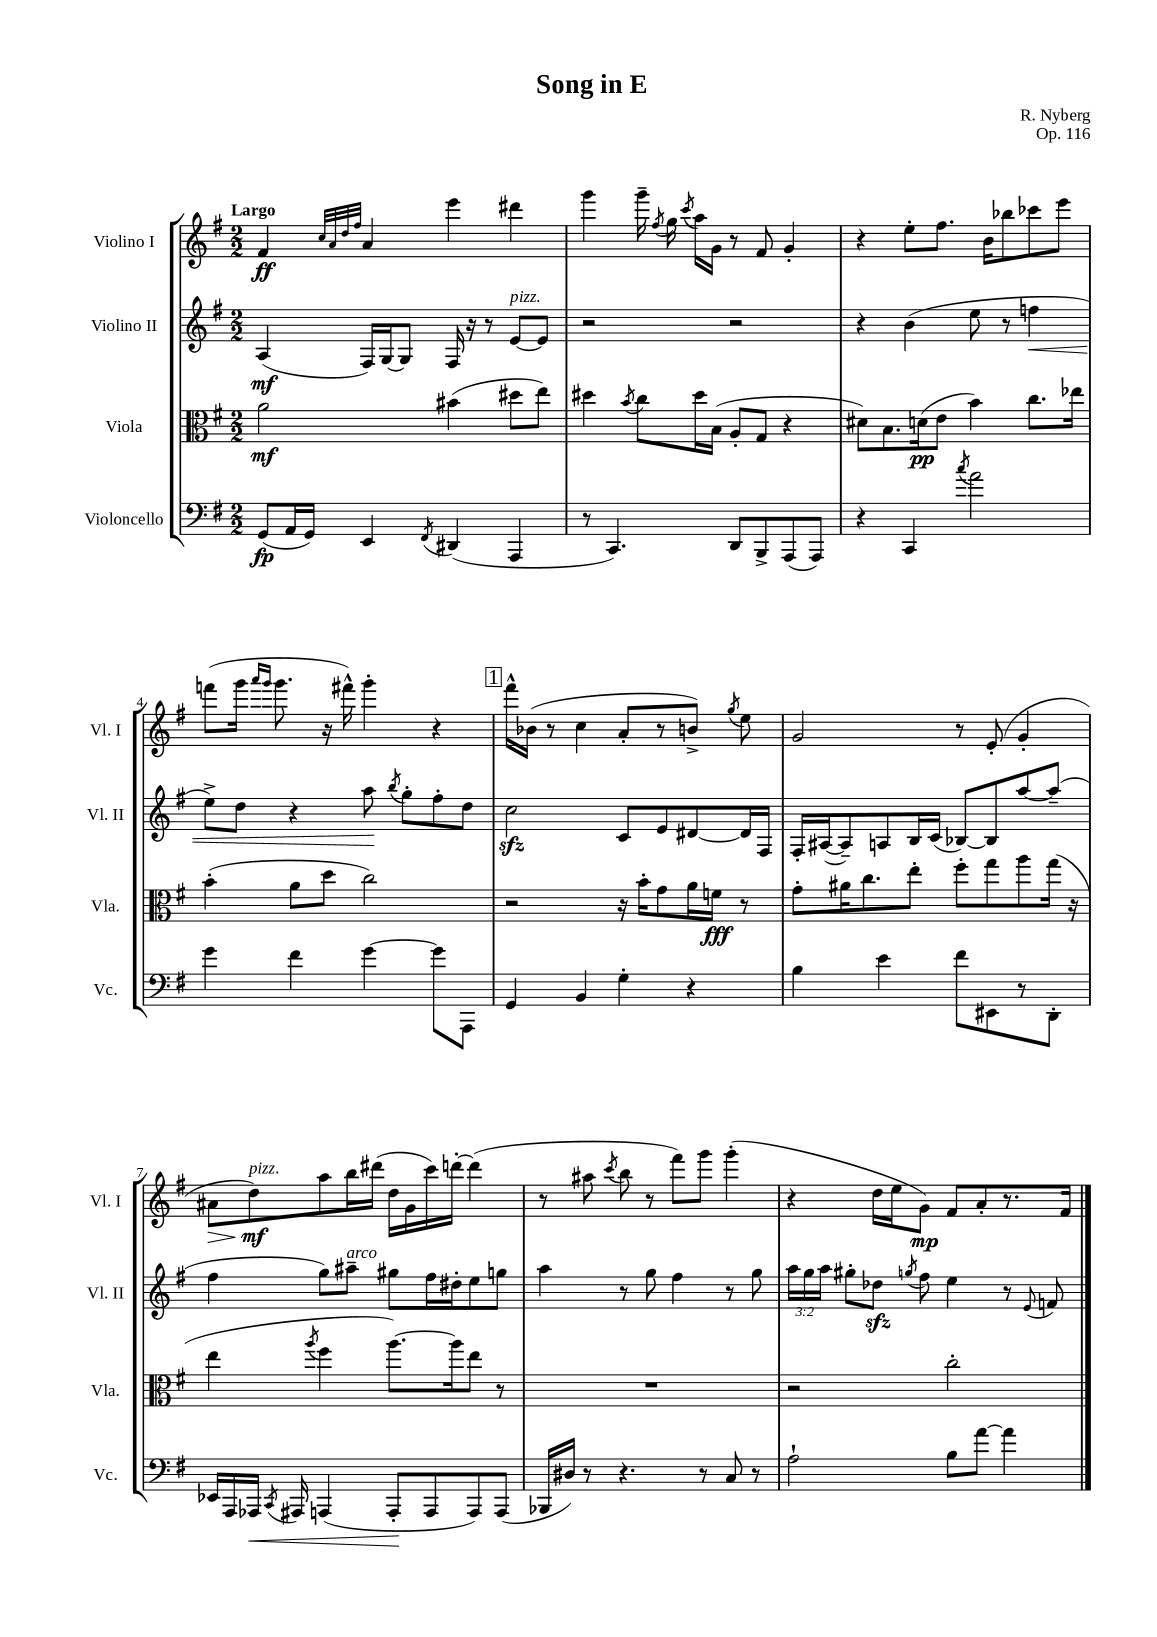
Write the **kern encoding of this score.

**kern	**dynam	**kern	**dynam	**kern	**dynam	**kern	**dynam
*part4	*part4	*part3	*part3	*part2	*part2	*part1	*part1
*staff4	*staff4	*staff3	*staff3	*staff2	*staff2	*staff1	*staff1
*I"Violoncello	*	*I"Viola	*	*I"Violino II	*	*I"Violino I	*
*I'Vc.	*	*I'Vla.	*	*I'Vl. II	*	*I'Vl. I	*
*clefF4	*	*clefC3	*	*clefG2	*	*clefG2	*
*k[f#]	*	*k[f#]	*	*k[f#]	*	*k[f#]	*
*M2/2	*	*M2/2	*	*M2/2	*	*M2/2	*
=1	=1	=1	=1	=1	=1	=1	=1
!	!	!	!	!	!	!LO:TX:a:B:t=Largo	!
(8GG/L	fp	2a\	mf	(4A/	mf	4f#/	ff
16AA/L	.	.	.	.	.	.	.
16GG/JJ)	.	.	.	.	.	.	.
.	.	.	.	.	.	32qqcc/LLL	.
.	.	.	.	.	.	32qqa/	.
.	.	.	.	.	.	32qqdd/	.
.	.	.	.	.	.	32qqff#/JJJ	.
4EE/	.	.	.	16F#/LL)	.	4a/	.
.	.	.	.	[16G/J	.	.	.
.	.	.	.	8G/J]	.	.	.
8qFF#/	.	.	.	.	.	.	.
(4DD#X/	.	(4b#X\	.	16F#/	.	4eee\	.
.	.	.	.	16r	.	.	.
.	.	.	.	8r	.	.	.
!	!	!	!	!LO:TX:a:i:t=pizz.	!	!	!
4AAA/	.	8dd#X\L	.	[8e/L	.	4ddd#X\	.
.	.	8ee\J)	.	8e/J]	.	.	.
=2	=2	=2	=2	=2	=2	=2	=2
8r	.	4dd#X\	.	2r	.	4ggg\	.
4.CC/)	.	.	.	.	.	.	.
.	.	8qb/	.	.	.	.	.
.	.	8cc\L	.	.	.	16ggg~\	.
.	.	.	.	.	.	8qff#/	.
.	.	.	.	.	.	16gg\	.
.	.	.	.	.	.	8qccc/	.
.	.	16dd#\L	.	.	.	16aa\LL	.
.	.	(16B\JJ	.	.	.	16g\JJ	.
8DD/L	.	8A'/L	.	2r	.	8r	.
8BBB^/	.	8G/J	.	.	.	8f#/	.
(8AAA/	.	4r	.	.	.	4g'/	.
8AAA/J)	.	.	.	.	.	.	.
=3	=3	=3	=3	=3	=3	=3	=3
4r	.	8d#X\L)	.	4r	.	4r	.
.	.	8.B\	.	.	.	.	.
4CC/	.	.	.	(4b\	.	8ee'\L	.
.	.	(16dn\k	pp	.	.	.	.
.	.	8e\J	.	.	.	8.ff#\J	.
8qcc/	.	.	.	.	.	.	.
2a\	.	4b\)	.	8ee\	.	.	.
.	.	.	.	.	.	16b\KL	.
.	.	.	.	8r	.	8bb-X\	.
!	!	!	!	!	!LO:HP:b	!	!
.	.	8.cc\L	.	4ffn\	<	8ccc-X\	.
.	.	.	.	.	.	8eee\J	.
.	.	16ee-X\Jk	.	.	.	.	.
!!LO:LB:g=z
=4	=4	=4	=4	=4	=4	=4	=4
4g\	.	(4b'\	.	8ee^\L)	.	(8fffn\L	.
.	.	.	.	8dd\J	.	16ggg\Jk	.
.	.	.	.	.	.	16qqaaa/LL	.
.	.	.	.	.	.	16qqggg/JJ	.
.	.	.	.	.	.	8.ggg\	.
4f#\	.	8a\L	.	4r	.	.	.
.	.	8dd\J	.	.	.	16r	.
.	.	.	.	.	.	16fff#X^^\)	.
[4g\	.	2cc\)	.	8aa\	.	4ggg'\	.
.	.	.	.	8qbb/	.	.	.
.	.	.	.	8gg'\L	[	.	.
8g\L]	.	.	.	8ff#'\	.	4r	.
8AAA\J	.	.	.	8dd\J	.	.	.
!!LO:REH:place=s1:t=1
=5	=5	=5	=5	=5	=5	=5	=5
4GG/	.	2r	.	2cczz\	.	16fff#^^\LL	.
.	.	.	.	.	.	(16b-X\JJ	.
.	.	.	.	.	.	8r	.
4BB/	.	.	.	.	.	4cc\	.
4G'\	.	16r	.	8c/L	.	8a'/L	.
.	.	16b'\KL	.	.	.	.	.
.	.	8g\	.	8e/	.	8r	.
4r	.	16a\L	.	[8d#X/	.	8bn^/J)	.
.	.	16fn\JJ	fff	.	.	.	.
.	.	.	.	.	.	8qgg/	.
.	.	8r	.	16d#/L]	.	8ee\	.
.	.	.	.	16F#/JJ	.	.	.
=6	=6	=6	=6	=6	=6	=6	=6
4B\	.	8g'\L	.	16F#'/LL	.	2g/	.
.	.	.	.	([16A#X/J	.	.	.
.	.	16a#X\K	.	8A#~/])	.	.	.
.	.	8.cc\	.	.	.	.	.
4e\	.	.	.	8An/	.	.	.
.	.	8ee'\J	.	16B/L	.	.	.
.	.	.	.	(16c/JJ	.	.	.
8f#\L	.	8ff#'\L	.	[8B-X/L)	.	8r	.
8EE#X\	.	8gg\	.	8B-/]	.	(8e'/	.
8r	.	8aa\	.	[8aa/	.	4g'/	.
8DD'\J	.	(16gg\Jk	.	(8aa~/J]	.	.	.
.	.	16r	.	.	.	.	.
!!LO:LB:g=z
=7	=7	=7	=7	=7	=7	=7	=7
!	!	!	!	!	!	!	!LO:HP:b
16EE-X/LL	.	4ee\	.	4ff#\	.	8a#X\L	>
16AAA/	.	.	.	.	.	.	.
!	!	!	!	!	!	!LO:TX:a:i:t=pizz.	!
!	!LO:HP:b	!	!	!	!	!	!
16AAA-X/JJ	<	.	.	.	.	8dd\)	mf
8qCC/	.	.	.	.	.	.	.
16AAA#X/	.	.	.	.	.	.	.
.	.	8qaa/	.	.	.	.	.
(4AAAn/	.	4ff#\	.	8gg\L)	.	8aa\	]
!	!	!	!	!LO:TX:a:i:t=arco	!	!	!
.	.	.	.	8aa#X~\J	.	16bb\L	.
.	.	.	.	.	.	(16ddd#X\JJ	.
8AAA'/L	.	[8.aa\L)	.	8gg#X\L	.	16dd\LL	.
.	.	.	.	.	.	16g\	.
8AAA/	[	.	.	16ff#\L	.	16ccc\)	.
.	.	16aa\k]	.	16dd#X'\J	.	[16dddn'\JJ	.
8AAA/)	.	8ee\J	.	8ee\	.	(4ddd\]	.
(8AAA/J	.	8r	.	8ggn\J	.	.	.
=8	=8	=8	=8	=8	=8	=8	=8
16BBB-X/LL	.	1r	.	4aa\	.	8r	.
16D#X/JJ)	.	.	.	.	.	.	.
8r	.	.	.	.	.	8aa#X\	.
.	.	.	.	.	.	8qccc/	.
4.r	.	.	.	8r	.	8bb\	.
.	.	.	.	8gg\	.	8r	.
.	.	.	.	4ff#\	.	8fff#\L)	.
8r	.	.	.	.	.	8ggg\J	.
8C/	.	.	.	8r	.	(4ggg'\	.
8r	.	.	.	8gg\	.	.	.
=9	=9	=9	=9	=9	=9	=9	=9
2A`\	.	2r	.	24aa\LL	.	4r	.
.	.	.	.	24gg\	.	.	.
.	.	.	.	24aa\JJ	.	.	.
.	.	.	.	8gg#X'\L	.	.	.
.	.	.	.	8dd-Xzz\J	.	16dd\LL	.
.	.	.	.	.	.	16ee\J	.
.	.	.	.	8qggn/	.	.	.
.	.	.	.	8ff#\	.	8g\J)	mp
8B\L	.	2cc'\	.	4ee\	.	8f#/L	.
[8a\J	.	.	.	.	.	8a'/	.
4a\]	.	.	.	8r	.	8.r	.
.	.	.	.	8qqe/	.	.	.
.	.	.	.	8fn/	.	.	.
.	.	.	.	.	.	16f#/Jk	.
==	==	==	==	==	==	==	==
*-	*-	*-	*-	*-	*-	*-	*-
